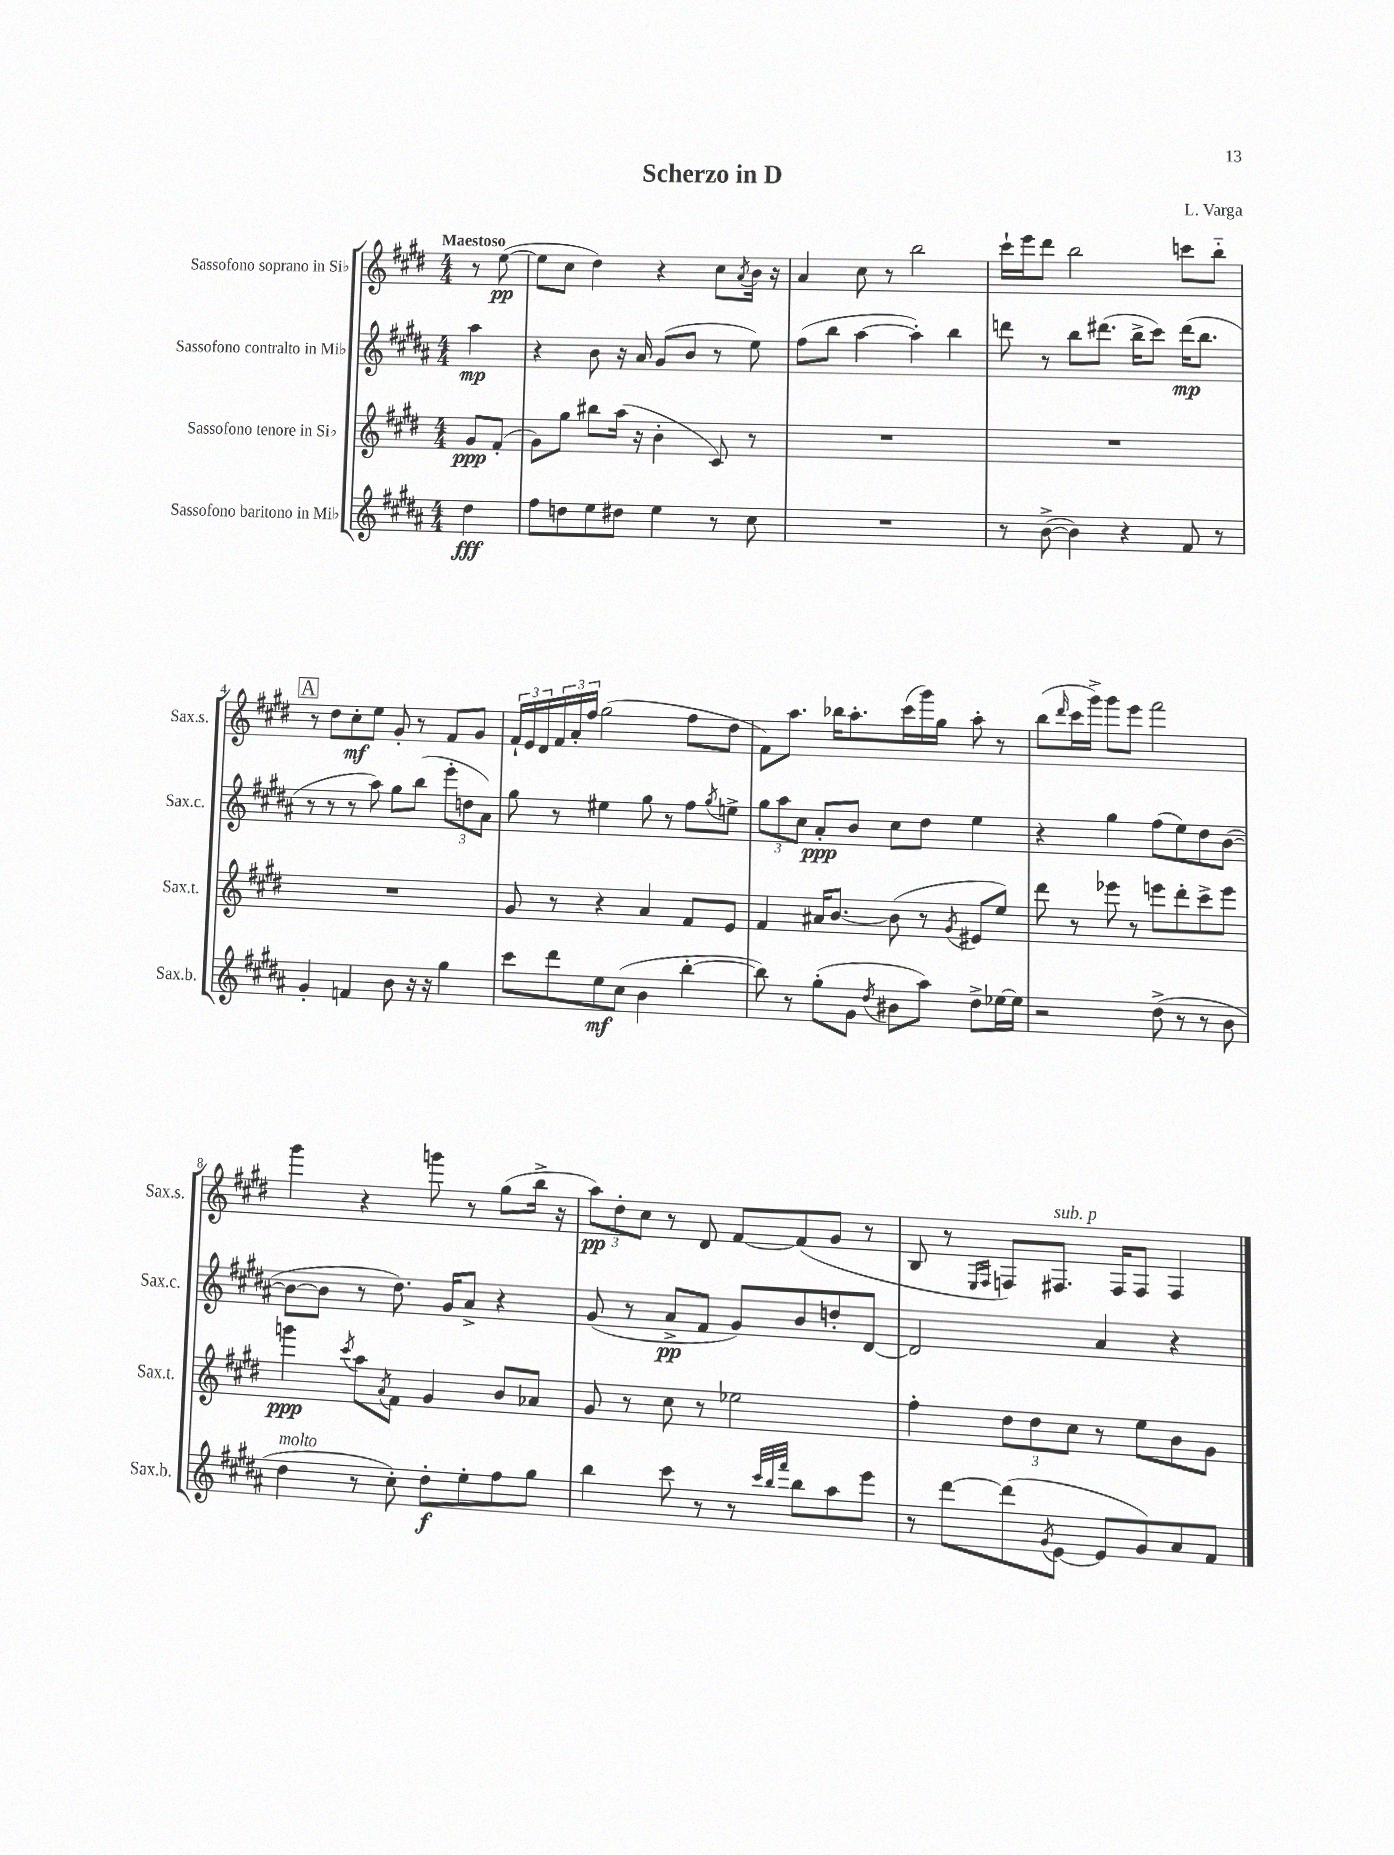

**kern	**dynam	**kern	**dynam	**kern	**dynam	**kern	**dynam
*part4	*part4	*part3	*part3	*part2	*part2	*part1	*part1
*staff4	*staff4	*staff3	*staff3	*staff2	*staff2	*staff1	*staff1
*I"Sassofono baritono in Mi♭	*	*I"Sassofono tenore in Si♭	*	*I"Sassofono contralto in Mi♭	*	*I"Sassofono soprano in Si♭	*
*I'Sax.b.	*	*I'Sax.t.	*	*I'Sax.c.	*	*I'Sax.s.	*
*clefG2	*	*clefG2	*	*clefG2	*	*clefG2	*
*k[f#c#g#d#a#]	*	*k[f#c#g#d#]	*	*k[f#c#g#d#a#]	*	*k[f#c#g#d#]	*
*M4/4	*	*M4/4	*	*M4/4	*	*M4/4	*
=	=	=	=	=	=	=	=
!	!	!	!	!	!	!LO:TX:a:B:t=Maestoso	!
4dd#\	fff	8g#/L	ppp	4aa#\	mp	8r	.
.	.	(8f#'/J	.	.	.	([8ee\	pp
=1	=1	=1	=1	=1	=1	=1	=1
8ff#\L	.	8g#\L)	.	4r	.	8ee\L]	.
8ddn\	.	8gg#\J	.	.	.	8cc#\J	.
8ee\	.	8bb#X\L	.	8b\	.	4dd#\)	.
8dd#X\J	.	(16aa\Jk	.	16r	.	.	.
.	.	16r	.	16a#/	.	.	.
4ee\	.	4b'\	.	(8g#/L	.	4r	.
.	.	.	.	8b/J	.	.	.
8r	.	8c#/)	.	8r	.	8cc#\L	.
.	.	.	.	.	.	8qa/	.
8cc#\	.	8r	.	8ee\)	.	16b\Jk	.
.	.	.	.	.	.	16r	.
=2	=2	=2	=2	=2	=2	=2	=2
1r	.	1r	.	(8ff#\L	.	4a/	.
.	.	.	.	8bb\J	.	.	.
.	.	.	.	[4aa#\	.	8cc#\	.
.	.	.	.	.	.	8r	.
.	.	.	.	4aa#'\])	.	2bb\	.
.	.	.	.	4bb\	.	.	.
=3	=3	=3	=3	=3	=3	=3	=3
8r	.	1r	.	8dddn\	.	16ccc#`\LL	.
.	.	.	.	.	.	16eee\J	.
([8b^\	.	.	.	8r	.	8ddd#\J	.
4b\])	.	.	.	8bb\L	.	2bb\	.
.	.	.	.	(8.ddd#X\J	.	.	.
4r	.	.	.	.	.	.	.
.	.	.	.	16bb^\KL	.	.	.
.	.	.	.	8ccc#\J)	.	.	.
8f#/	.	.	.	(16ddd#\KL	mp	8cccn\L	.
.	.	.	.	8.bb\J	.	.	.
8r	.	.	.	.	.	8bb\J	.
!!LO:LB:g=z
!!LO:REH:place=s1:t=A
=4	=4	=4	=4	=4	=4	=4	=4
4g#'/	.	1r	.	8r	.	8r	.
.	.	.	.	8r	.	8dd#\L	.
4fn/	.	.	.	8r	.	8cc#'\	mf
.	.	.	.	8aa#\)	.	8ee\J	.
8b\	.	.	.	8gg#\L	.	8g#'/	.
16r	.	.	.	(8bb\J	.	8r	.
16r	.	.	.	.	.	.	.
4gg#\	.	.	.	12eee'\L	.	8f#/L	.
.	.	.	.	12ddn\	.	.	.
.	.	.	.	.	.	8g#/J	.
.	.	.	.	12a#\J)	.	.	.
=5	=5	=5	=5	=5	=5	=5	=5
8ccc#\L	.	8g#/	.	8gg#\	.	24f#`/LL	.
.	.	.	.	.	.	24e/	.
.	.	.	.	.	.	24d#/	.
8ddd#\	.	8r	.	8r	.	24f#/	.
.	.	.	.	.	.	24a'/	.
.	.	.	.	.	.	24ff#/JJ	.
8ee\	mf	4r	.	4ee#X\	.	(2gg#\	.
(8cc#\J	.	.	.	.	.	.	.
4b\	.	4a/	.	8gg#\	.	.	.
.	.	.	.	8r	.	.	.
[4bb'\	.	8f#/L	.	8ff#\L	.	8ff#\L	.
.	.	.	.	8qgg#/	.	.	.
.	.	8e/J	.	8een^\J	.	8dd#\J	.
=6	=6	=6	=6	=6	=6	=6	=6
8bb\])	.	4f#/	.	12gg#\L	.	8f#\L)	.
.	.	.	.	12aa#\	.	.	.
8r	.	.	.	.	.	8.aa\J	.
.	.	.	.	12cc#\J	.	.	.
(8gg#'\L	.	16a#X/KL	.	8a#'/L	ppp	.	.
.	.	[8.b/J	.	.	.	16bb-X\KL	.
8g#\J	.	.	.	8b/J	.	8.aa'\	.
8qdd#/	.	.	.	.	.	.	.
8b#X\L	.	(8b\]	.	8cc#\L	.	.	.
.	.	.	.	.	.	(16ccc#\L	.
8aa#\J)	.	8r	.	8dd#\J	.	16ggg#\)	.
.	.	.	.	.	.	16gg#\JJ	.
.	.	8qg#/	.	.	.	.	.
8dd#^\L	.	8e#X/L	.	4ee\	.	8aa'\	.
[16ee-X\L	.	8ee/J)	.	.	.	8r	.
16ee-\JJ]	.	.	.	.	.	.	.
=7	=7	=7	=7	=7	=7	=7	=7
2r	.	8ddd#\	.	4r	.	(8bb\L	.
.	.	.	.	.	.	16qqddd#/	.
.	.	8r	.	.	.	16ccc#\L	.
.	.	.	.	.	.	16ggg#^\JJ)	.
.	.	8eee-X\	.	4gg#\	.	8ggg#\L	.
.	.	8r	.	.	.	8eee\J	.
(8dd#^\	.	8eeen\L	.	(8ff#\L	.	2fff#\	.
8r	.	8ddd#'\	.	8ee\)	.	.	.
8r	.	8ccc#^\	.	8dd#\	.	.	.
8b\	.	8eee\J	.	([8b\J	.	.	.
!!LO:LB:g=z
=8	=8	=8	=8	=8	=8	=8	=8
!LO:TX:a:i:t=molto	!	!	!	!	!	!	!
4dd#\	.	4gggn\	ppp	8b\L_	.	4ggg#\	.
.	.	.	.	8b\J]	.	.	.
.	.	8qccc#/	.	.	.	.	.
8r	.	8aa\L	.	8r	.	4r	.
.	.	8qa/	.	.	.	.	.
8cc#'\)	.	8f#\J	.	8.dd#\)	.	.	.
8dd#'\L	f	4g#/	.	.	.	8gggn\	.
.	.	.	.	16g#/KL	.	.	.
8ee'\	.	.	.	8a#^/J	.	8r	.
8ff#\	.	8b/L	.	4r	.	(8gg#\L	.
8gg#\J	.	8a-X/J	.	.	.	16bb^\Jk	.
.	.	.	.	.	.	16r	.
=9	=9	=9	=9	=9	=9	=9	=9
4bb\	.	8g#/	.	(8g#/	.	12aa\L)	pp
.	.	.	.	.	.	12dd#'\	.
.	.	8r	.	8r	.	.	.
.	.	.	.	.	.	12cc#\J	.
8ccc#\	.	8cc#\	.	8a#^/L	pp	8r	.
8r	.	8r	.	8f#/J	.	8d#/	.
8r	.	2ee-X\	.	8g#/L)	.	[8f#/L	.
32qqccc#/LLL	.	.	.	.	.	.	.
32qqbb/	.	.	.	.	.	.	.
32qqfff#/JJJ	.	.	.	.	.	.	.
8bb\L	.	.	.	8b/	.	(8f#/]	.
8aa#\	.	.	.	8ddn'/	.	8g#/J	.
8eee\J	.	.	.	[8d#/J	.	8r	.
=10	=10	=10	=10	=10	=10	=10	=10
8r	.	4ff#'\	.	2d#/]	.	8B/	.
[8ddd#\L	.	.	.	.	.	8r	.
.	.	.	.	.	.	16qqE/LL	.
.	.	.	.	.	.	16qqF#/JJ	.
(8ddd#\]	.	12dd#\L	.	.	.	8Fn/L)	.
.	.	12dd#\	.	.	.	.	.
8qg#/	.	.	.	.	.	.	.
!	!	!	!	!	!	!LO:TX:a:i:t=sub. p	!
[8e\J	.	.	.	.	.	8.F#X/J	.
.	.	12cc#\J	.	.	.	.	.
8e/L]	.	8r	.	4a#/	.	.	.
.	.	.	.	.	.	16F#/KL	.
8g#/)	.	8ee\L	.	.	.	8F#/J	.
8a#/	.	8b\	.	4r	.	4F#/	.
8f#/J	.	8g#\J	.	.	.	.	.
==	==	==	==	==	==	==	==
*-	*-	*-	*-	*-	*-	*-	*-
